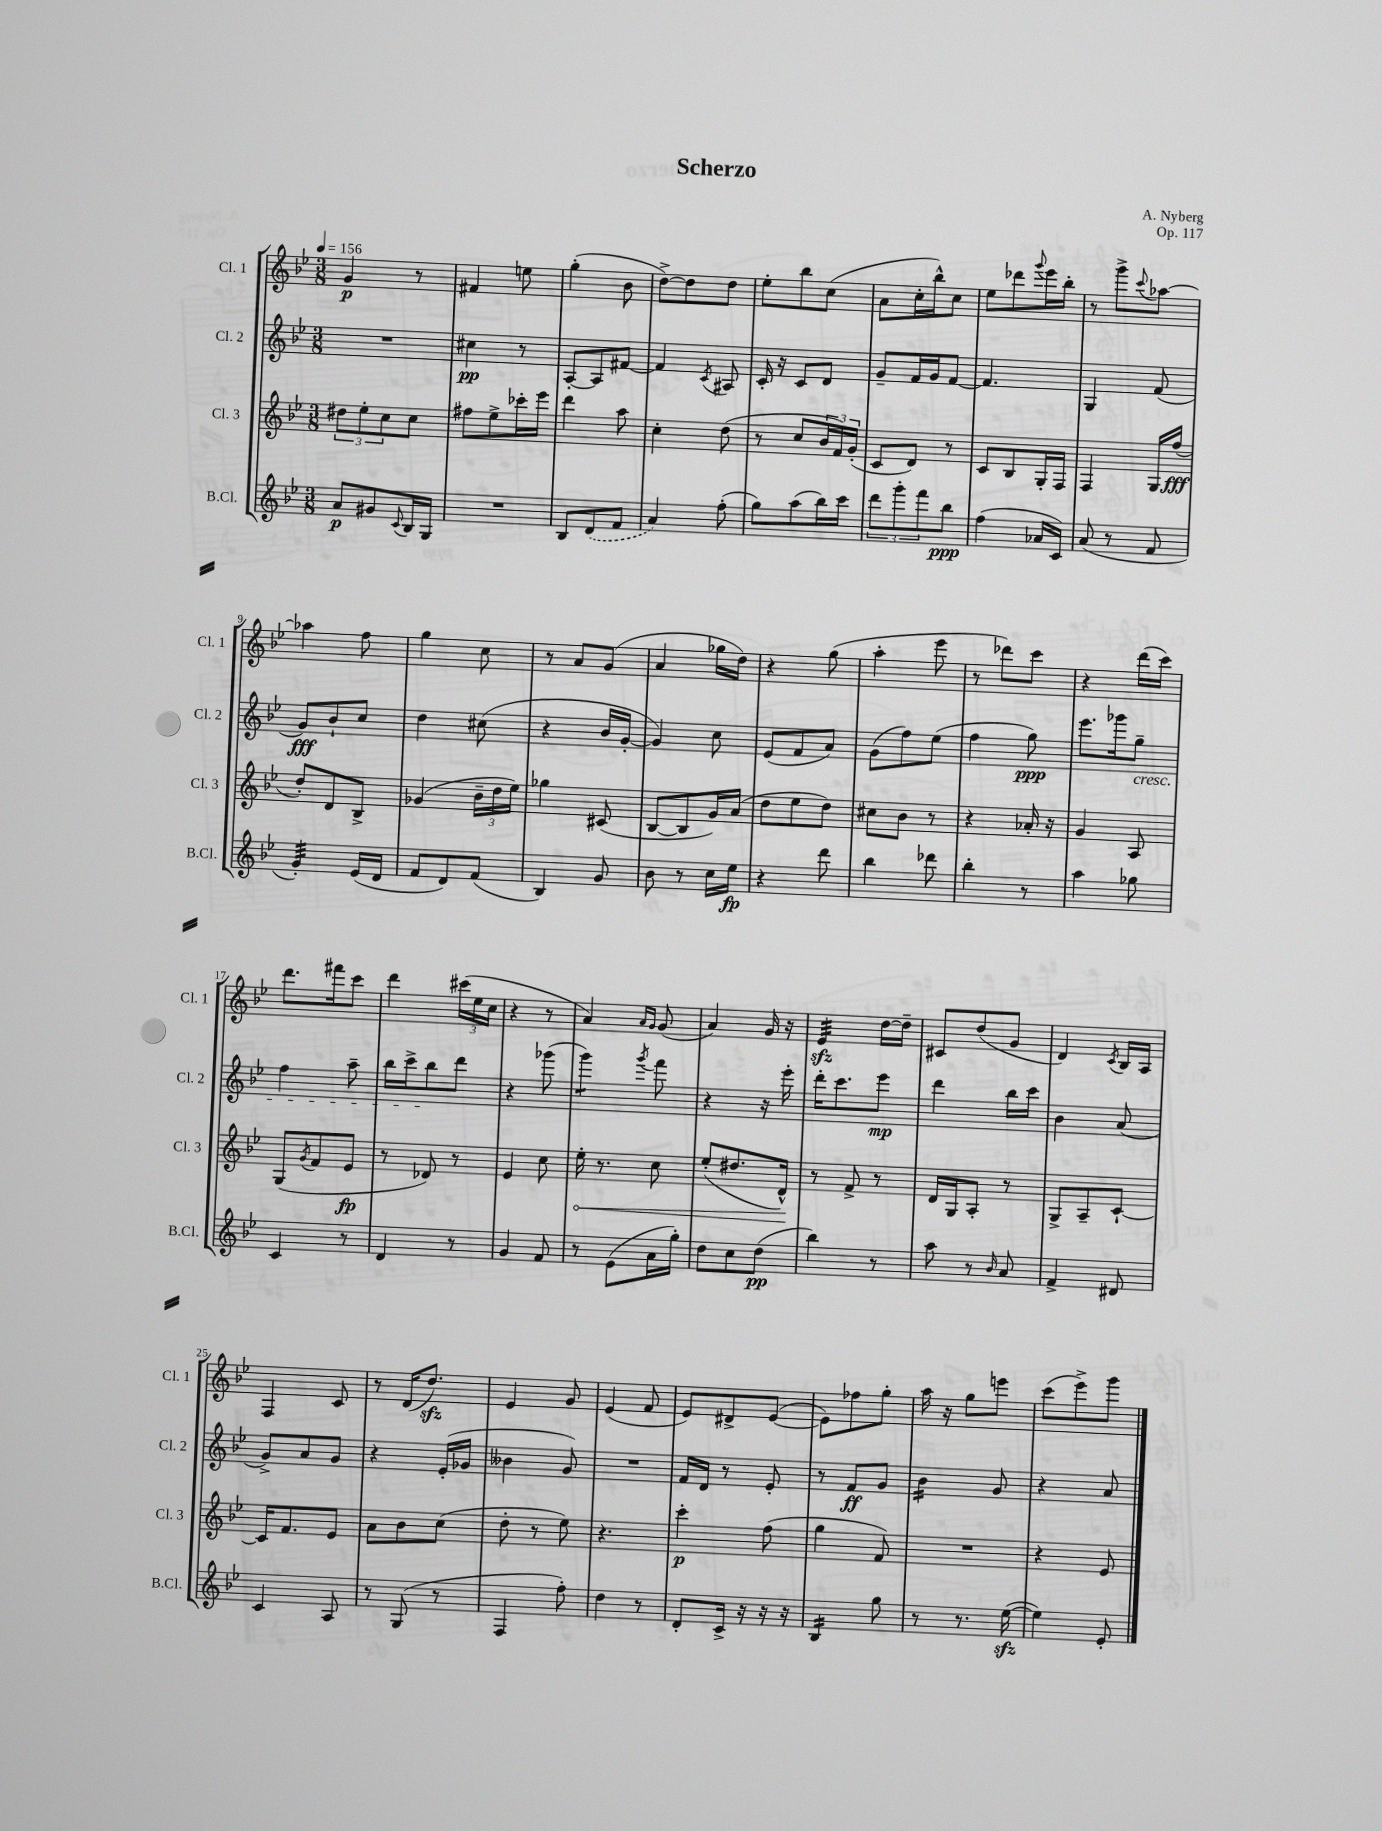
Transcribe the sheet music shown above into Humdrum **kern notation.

**kern	**kern	**kern	**kern
*staff4	*staff3	*staff2	*staff1
*clefG2	*clefG2	*clefG2	*clefG2
*k[b-e-]	*k[b-e-]	*k[b-e-]	*k[b-e-]
*M3/8	*M3/8	*M3/8	*M3/8
*MM156	*MM156	*MM156	*MM156
8a	12dd#	4.r	4g
.	12ee-'	.	.
8g#	.	.	.
.	12cc	.	.
8qqc	.	.	.
16B-	8cc	.	8r
16G	.	.	.
=	=	=	=
4.r	8ff#	4cc#	4f#
.	8ee-^	.	.
.	16ccc-'	8r	8ee
.	16eee-	.	.
=	=	=	=
8B-	4ddd	[8A'	(4gg'
(8d	.	8A]	.
8f	8aa	[8f#	8b-
=	=	=	=
4a)	4cc'	4f#]	[8dd^)
.	.	.	8dd]
.	.	8qc	.
(8ff'	(8dd	8A#	8dd
=	=	=	=
8gg)	8r	16c'	8ee-'
.	.	16r	.
(8aa	8cc	8c	8bb-
16bb-)	24b-	8d	(8cc
.	24f)	.	.
16ccc	.	.	.
.	(24g'	.	.
=	=	=	=
12ddd	8c	8g~	8a
12ggg'	.	.	.
.	8d)	16f	16cc'
12fff	.	.	.
.	.	16g	16bb-^^)
8bb-	8r	[8f	8cc
=	=	=	=
(4ff	8c	4.f]	8ee-
.	8B-	.	8ddd-
.	.	.	8qqggg
16a-	16G'	.	16eee-
16c)	16F	.	16bb-'
=	=	=	=
(8a	4F	4G	8r
8r	.	.	8ggg^
.	.	.	8qqccc
8f	16G	(8f	[8aa-
.	(16ff	.	.
=	=	=	=
4g')	8dd')	8g)	4aa-]
.	8d	8b-`	.
(16e-	8B-^	8cc	8ff
16d	.	.	.
=	=	=	=
8f	(4g-	4dd	4gg
8d)	.	.	.
(8f	24b-~	(8cc#	8cc
.	24dd	.	.
.	24ee-)	.	.
=	=	=	=
4B-)	4gg-	4r	8r
.	.	.	8a
8g	(8c#	16b-	(8g
.	.	[16g'	.
=	=	=	=
8b-	[8B-	4g])	4a
8r	8B-]	.	.
16cc	16g)	8cc	16gg-
16ee-	(16a	.	16dd)
=	=	=	=
4r	8dd	(8e-	4r
.	8ee-	8f	.
8ddd	8dd)	8a)	(8gg
=	=	=	=
4bb-	8cc#	(8g	4aa'
.	8b-	8ff)	.
8ddd-	8r	(8ee-	8eee-
=	=	=	=
4bb-'	4r	4ff	8r
.	.	.	8ddd-)
8r	16a-'	8gg)	8ccc
.	16r	.	.
=	=	=	=
4aa	4g	8.eee-	4r
.	.	16ggg-	.
8gg-	8A	8gg~	(16ddd
.	.	.	16ccc)
=	=	=	=
4c	(8G	4ff	8.ddd
.	8qg	.	.
.	8f	.	.
.	.	.	16fff#
8r	8e-	8aa~	8ccc
=	=	=	=
4d	8r	16bb-	4ddd
.	.	16ccc^	.
.	8d-)	8bb-	.
8r	8r	8ddd	(24ccc#
.	.	.	24ee-
.	.	.	24cc
=	=	=	=
4g	4e-	4r	4r
8f	8cc	(8ggg-	8r
=	=	=	=
8r	16ee-'	4ggg)	4a)
.	8.r	.	.
(8e-	.	.	.
.	.	.	16qqa
.	.	8qggg	16qqg
16a	8cc	8fff	(8g
16gg')	.	.	.
=	=	=	=
8dd	(8ee-'	4r	4a)
8cc	8.dd#	.	.
(8dd	.	16r	16g
.	16d^^)	16eee-'	16r
=	=	=	=
4bb-)	8r	16ddd'	4e-
.	.	8.ccc	.
.	8f^	.	.
8r	8r	8eee-	[16dd
.	.	.	16dd~]
=	=	=	=
8aa	16d	4ddd	8c#
.	16G	.	.
8r	8A'	.	(8dd
16qqb-	.	.	.
8a	8r	16bb-	8g
.	.	16ccc	.
=	=	=	=
4f^	8G^	4b-	4d)
.	8A~	.	.
.	.	.	8qc
8d#	[8c`	(8a	16B-
.	.	.	16A
=	=	=	=
4c	16c]	8g^)	4F
.	8.f	.	.
.	.	8a	.
8A	8e-	8g	8c
=	=	=	=
8r	8a	4r	8r
(8G	8b-	.	(16d
.	.	.	8.dd)
8r	(8cc	(16e-'	.
.	.	16g-	.
=	=	=	=
4F	8dd'	4b--	4e-
.	8r	.	.
8ff')	8ee-)	8g)	8g
=	=	=	=
4dd	4.r	4.r	(4e-
8r	.	.	8f
=	=	=	=
8d'	4ccc'	16f	8e-)
.	.	16d	.
16c^	.	8r	8d#^
16r	.	.	.
16r	(8ff	8e-'	([8e-
16r	.	.	.
=	=	=	=
4B-	4gg	8r	8e-])
.	.	8f	8ff-
8gg	8f)	8g	8gg'
=	=	=	=
8r	4.r	4b-	16aa
.	.	.	16r
8.r	.	.	8gg
.	.	8g	8eee
([16ee-	.	.	.
=	=	=	=
4ee-])	4r	4r	(8ccc
.	.	.	8eee-^)
8e-'	8e-	8a	8ggg
==	==	==	==
*-	*-	*-	*-
